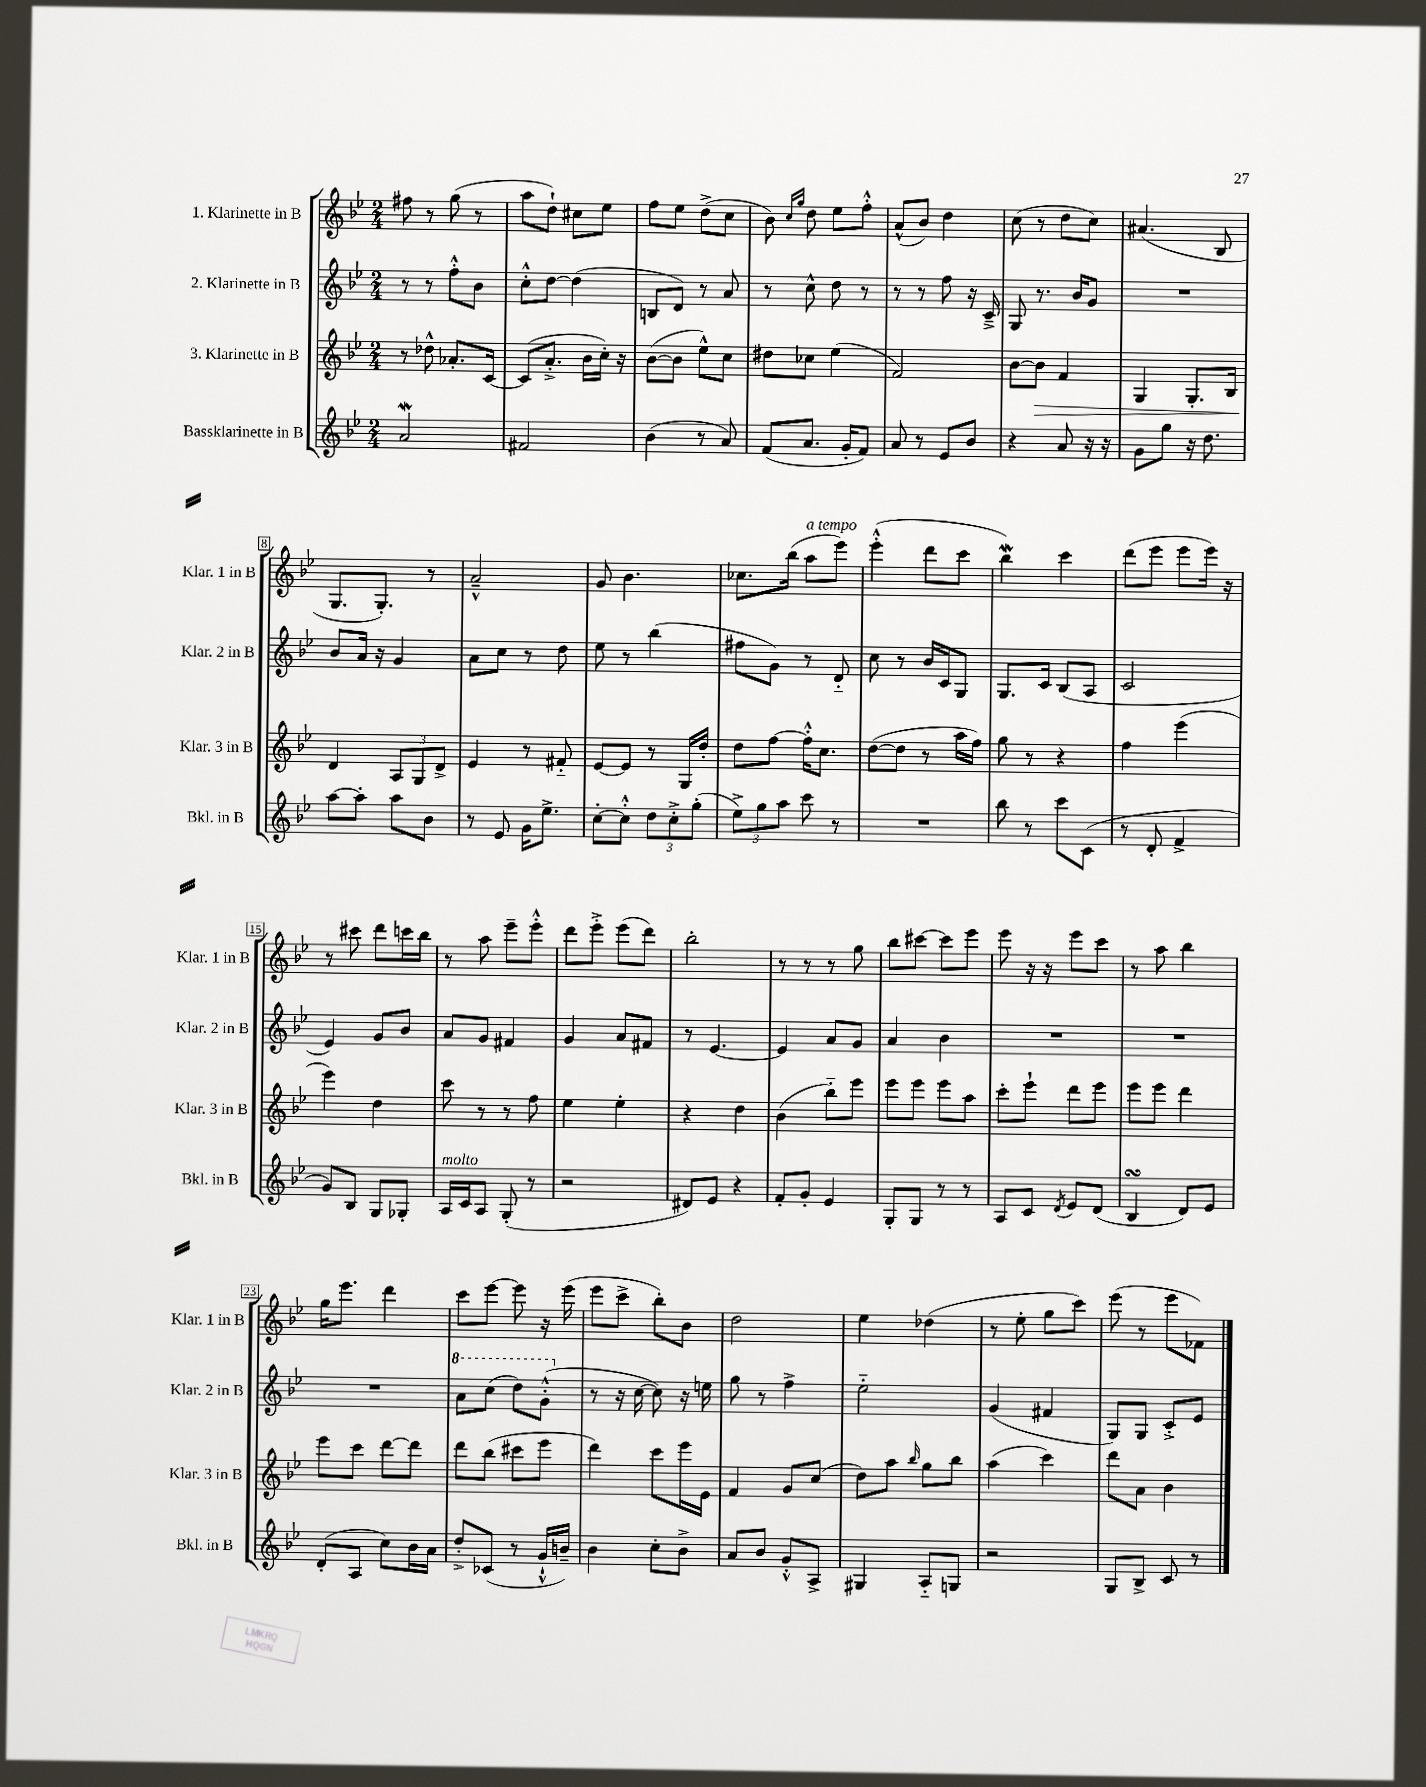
<<
\new StaffGroup <<
\new Staff = "s0" \with { instrumentName = "1. Klarinette in B" shortInstrumentName = "Klar. 1 in B" } {
    \clef treble \key bes \major \numericTimeSignature \time 2/4
    fis''8 r8 g''8( r8 |
    a''8 d''8-!) cis''8 ees''8 |
    f''8 ees''8 d''8->( c''8 |
    bes'8) \grace { c''16 g''16 } d''8 ees''8 f''8-.-^ |
    a'8-^( bes'8) d''4 |
    c''8( r8 d''8 c''8) |
    ais'4.( bes8 |
    g8. g8.-.) r8 |
    a'2---^ |
    g'8 bes'4. |
    ces''8. bes''16( a''8^\markup { \italic "a tempo" } ees'''8) |
    ees'''4-.-^( d'''8 c'''8 |
    bes''4\mordent) c'''4 |
    d'''8( ees'''8 ees'''8 ees'''16) r16 |
    r8 cis'''8 d'''8 c'''16 bes''16 |
    r8 a''8 ees'''8-- ees'''8-.-^ |
    d'''8 ees'''8-.-> ees'''8( d'''8) |
    bes''2-. |
    r8 r8 r8 g''8 |
    bes''8 cis'''8~ cis'''8 ees'''8 |
    ees'''8 r16 r16 ees'''8 c'''8 |
    r8 a''8 bes''4 |
    g''16 ees'''8. d'''4 |
    c'''8 ees'''8~ ees'''8 r16 ees'''16( |
    ees'''8 c'''8-> bes''8-.) bes'8 |
    d''2 |
    ees''4 des''4( |
    r8 ees''8-. g''8 c'''8) |
    ees'''8( r8 ees'''8 fes'8) \bar "|." |
}
\new Staff = "s1" \with { instrumentName = "2. Klarinette in B" shortInstrumentName = "Klar. 2 in B" } {
    \clef treble \key bes \major \numericTimeSignature \time 2/4
    r8 r8 f''8-.-^ bes'8 |
    c''8-.-^ d''8~ d''4( |
    b8 d'8) r8 a'8 |
    r8 c''8-^ d''8 r8 |
    r8 r8 f''8 r16 c'16---> |
    g8 r8. bes'16 g'8 |
    R2 |
    bes'8 a'16 r16 g'4 |
    a'8 c''8 r8 d''8 |
    ees''8 r8 bes''4( |
    fis''8 g'8) r8 d'8-_ |
    c''8 r8 bes'16 c'16 g8 |
    g8. c'16 bes8( a8 |
    c'2 |
    ees'4) g'8 bes'8 |
    a'8 g'8 fis'4 |
    g'4 a'8 fis'8 |
    r8 ees'4.~ |
    ees'4 a'8 g'8 |
    a'4 bes'4 |
    R2 |
    R2 |
    R2 |
    \ottava #1 a''8 c'''8( d'''8) g''8-.-^( \ottava #0 |
    r8 r16 c''16~ c''8) r16 e''16 |
    g''8 r8 f''4-> |
    ees''2-_ |
    g'4( fis'4 |
    g8) g8 c'8-.-> ees'8 \bar "|." |
}
\new Staff = "s2" \with { instrumentName = "3. Klarinette in B" shortInstrumentName = "Klar. 3 in B" } {
    \clef treble \key bes \major \numericTimeSignature \time 2/4
    r8 des''8-^ aes'8.-. c'16~ |
    c'8( a'8.-.-> bes'16 c''16-.) r16 |
    bes'8~( bes'8 ees''8-^) c''8 |
    dis''8 ces''8 ees''4( |
    f'2) |
    bes'8~ bes'8\> f'4 |
    g4 g8.-. bes16 |
    d'4\! \tuplet 3/2 { a8 g8 d'8-> } |
    ees'4 r8 fis'8-_ |
    ees'8~ ees'8 r8 g16 d''16-. |
    d''8 f''8~ f''16-.-^ c''8. |
    d''8~( d''8 r8 a''16 f''16) |
    g''8 r8 r4 |
    f''4 ees'''4( |
    ees'''4) d''4 |
    c'''8 r8 r8 f''8 |
    ees''4 ees''4-. |
    r4 d''4 |
    bes'4( bes''8-_) ees'''8 |
    ees'''8 ees'''8 ees'''8 a''8 |
    c'''8-. ees'''8-! d'''8 ees'''8 |
    ees'''8 ees'''8 d'''4 |
    ees'''8 c'''8 d'''8~ d'''8 |
    d'''8 bes''8( cis'''8 ees'''8 |
    d'''4) c'''8 ees'''16 ees'16 |
    f'4 g'8 c''8( |
    d''8) a''8 \grace { bes''16 } g''8 bes''8 |
    a''4( c'''4) |
    d'''8 a'8 bes'4 \bar "|." |
}
\new Staff = "s3" \with { instrumentName = "Bassklarinette in B" shortInstrumentName = "Bkl. in B" } {
    \clef treble \key bes \major \numericTimeSignature \time 2/4
    a'2\mordent |
    fis'2 |
    bes'4( r8 a'8) |
    f'8( a'8. g'16-. f'8) |
    a'8 r8 ees'8 bes'8 |
    r4 a'8 r16 r16 |
    g'8 g''8 r16 d''8. |
    a''8~ a''8-. a''8 bes'8 |
    r8 ees'8 g'16 ees''8.-> |
    c''8~-. c''8-.-^ \tuplet 3/2 { d''8 c''8-.-> g''8-.( } |
    \tuplet 3/2 { ees''8->) g''8 a''8 } c'''8 r8 |
    R2 |
    bes''8 r8 c'''8 c'8( |
    r8 d'8-. f'4-> |
    g'8) bes8 g8 ges8-. |
    a16^\markup { \italic "molto" } c'16 a8 g8-.( r8 |
    r2 |
    dis'8) ees'8 r4 |
    f'8-. g'8-. ees'4 |
    g8-. g8 r8 r8 |
    a8 c'8 \acciaccatura { d'8 } ees'8 d'8( |
    bes4\turn d'8) ees'8 |
    d'8-.( a8 c''8) bes'16 a'16 |
    d''8-.-> ces'8( r8 g'16-!-^ b'16--) |
    bes'4 c''8-. bes'8-> |
    a'8 bes'8 g'8-.-^ a8-> |
    gis4 a8-_ g8 |
    r2 |
    g8 bes8-> c'8 r8 \bar "|." |
}
>>
>>
\layout { \context { \Score \override BarNumber.stencil = #(make-stencil-boxer 0.1 0.3 ly:text-interface::print) } }
